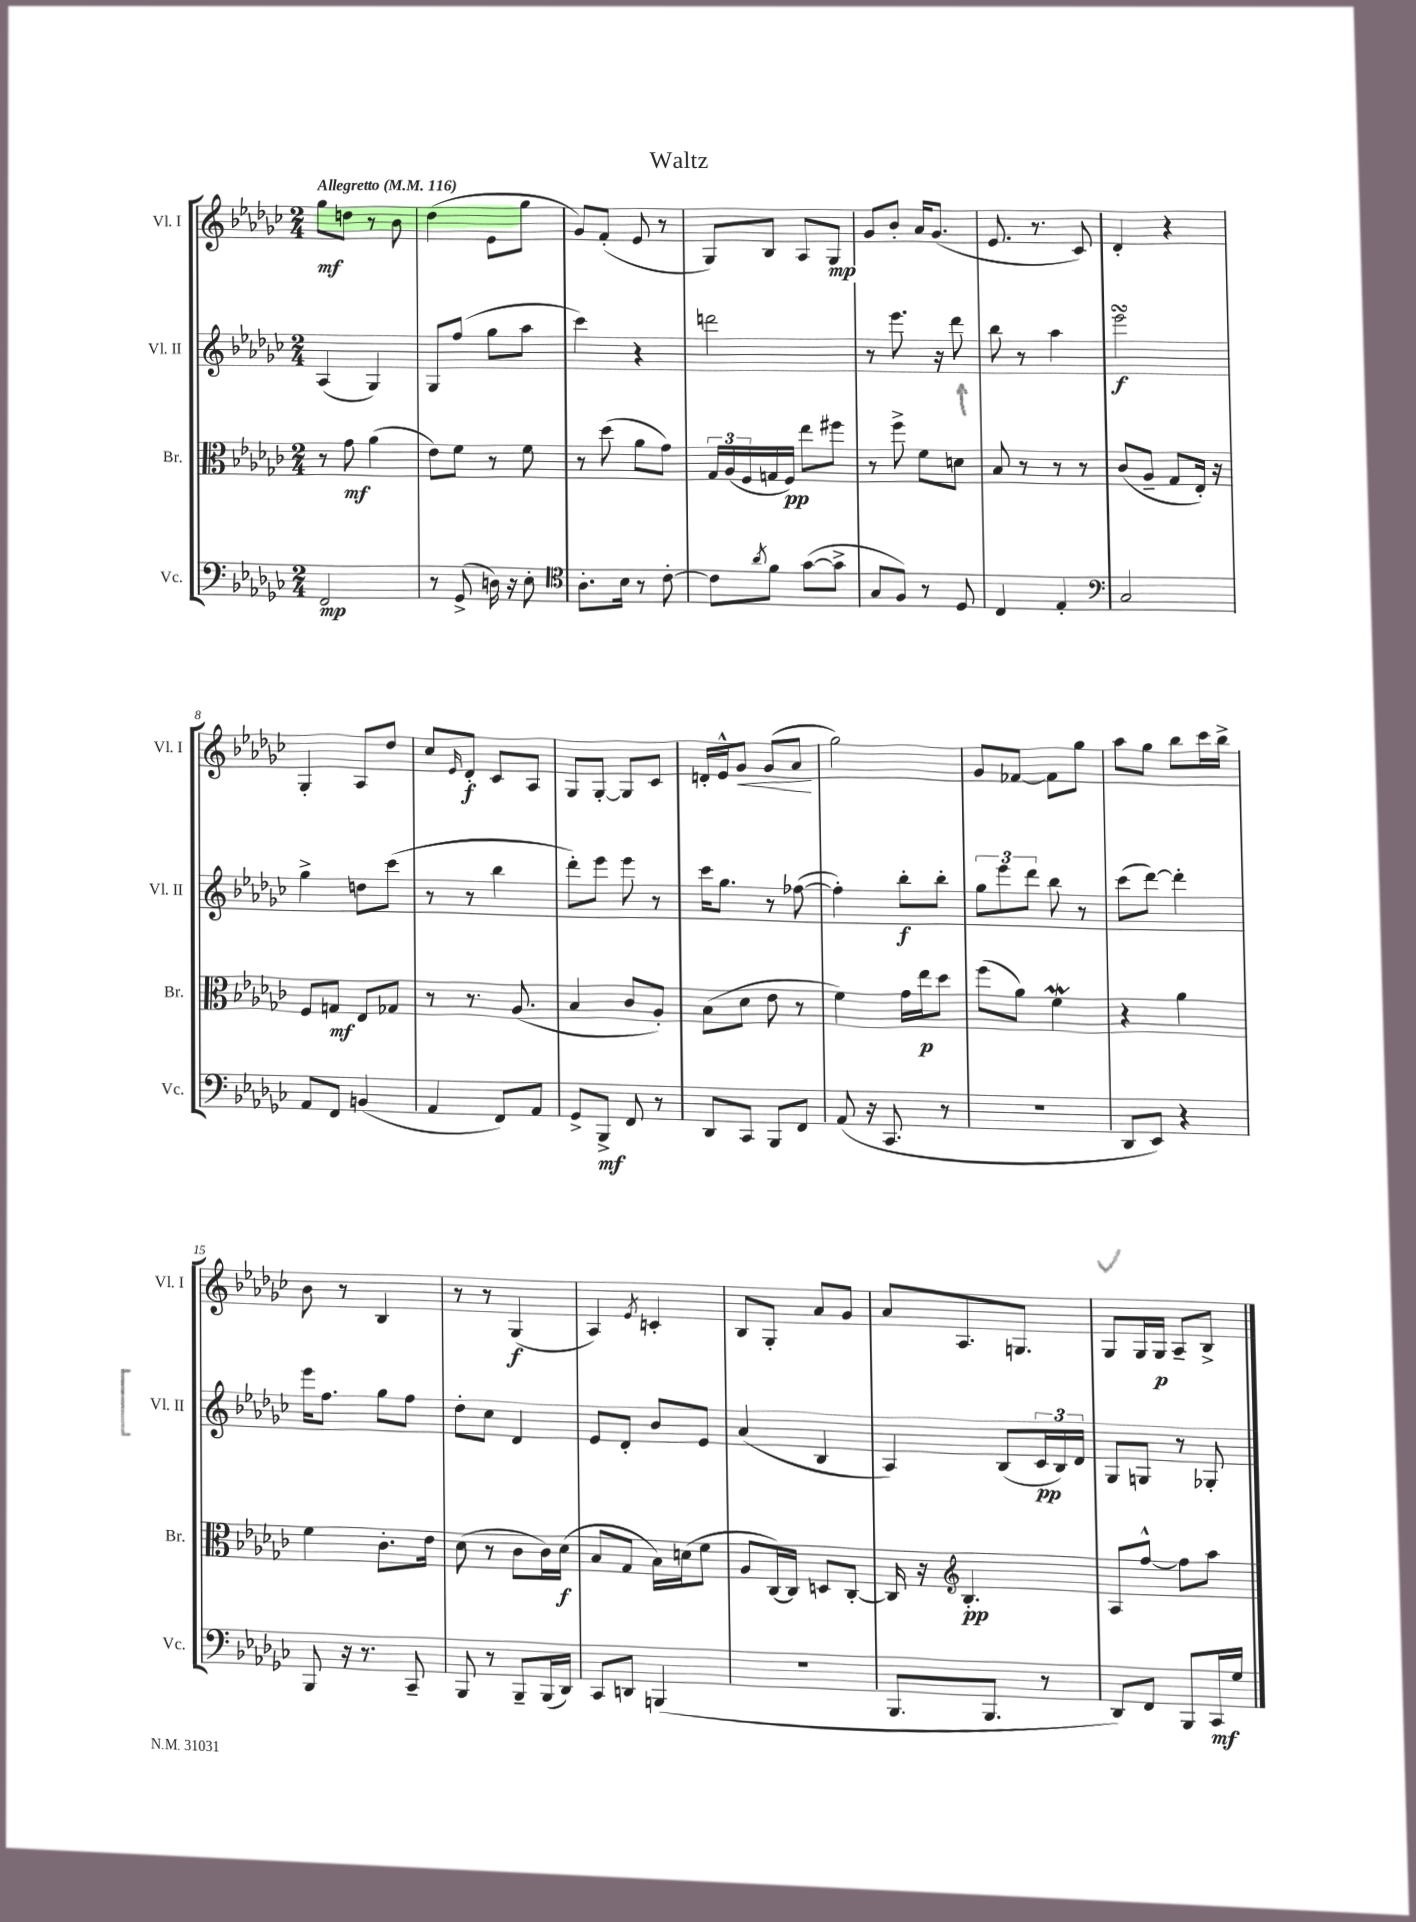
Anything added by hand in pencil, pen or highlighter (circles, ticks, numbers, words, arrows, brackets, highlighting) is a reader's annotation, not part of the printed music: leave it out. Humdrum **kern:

**kern	**kern	**kern	**kern
*staff4	*staff3	*staff2	*staff1
*clefF4	*clefC3	*clefG2	*clefG2
*k[b-e-a-d-g-c-]	*k[b-e-a-d-g-c-]	*k[b-e-a-d-g-c-]	*k[b-e-a-d-g-c-]
*M2/4	*M2/4	*M2/4	*M2/4
*MM116	*MM116	*MM116	*MM116
2FF/	8r	(4A-/	8gg-\L
.	8g-\	.	8dd\J
.	(4a-\	4G-/)	8r
.	.	.	8b-\
=	=	=	=
8r	8e-\L)	8G-/L	(4dd-\
(8GG-^/	8f\J	(8ff/J	.
16D\)	8r	8gg-\L	8e-\L
16r	.	.	.
8E-'\	8f\	8aa-\J	8gg-\J
=	=	=	=
*clefC4	*	*	*
8.A-'\L	8r	4ccc-\)	8g-/L)
.	(8dd-\	.	(8f'/J
16B-\Jk	.	.	.
8r	8a-\L	4r	8e-/
[8c-'\	8g-\J)	.	8r
=	=	=	=
8c-\]L	24G-/LL	2ddd\	8G-/L)
.	(24A-/	.	.
.	24F/	.	.
8qa-/	.	.	.
8f\J	16G/	.	8B-/J
.	16F/JJ)	.	.
([8g-\L	8ee-\L	.	8A-/L
8g-^\]J	8ff#\J	.	8G-/J
=	=	=	=
8G-/L	8r	8r	8g-/L
8F/J)	8ff^\	8.eee-\	8b-'/J
8r	8f\L	.	16a-/LK
.	.	16r	(8.g-/J
8D-/	8d\J	8ddd-\	.
=	=	=	=
4C-/	8B-/	8bb-\	8.e-/
.	8r	8r	.
.	.	.	8.r
4E-'/	8r	4aa-\	.
.	8r	.	8c-/)
=	=	=	=
*clefF4	*	*	*
2C-/	(8c-/L	2eee-\	4d-'/
.	8A-~/J	.	.
.	8G-/L	.	4r
.	16E-'/Jk)	.	.
.	16r	.	.
=	=	=	=
8AA-/L	8F/L	4gg-^\	4G-'/
8FF/J	8G/J	.	.
(4BB/	8E-/L	8dd\L	8A-/L
.	8G-/J	(8ccc-\J	8dd-/J
=	=	=	=
4AA-/	8r	8r	8cc-/L
.	.	.	16qqe-/
.	8.r	8r	8d-'/J
8FF/L)	.	4bb-\	8c-/L
.	(8.A-/	.	.
8AA-/J	.	.	8A-/J
=	=	=	=
8GG-^/L	4B-/	8ddd-'\L)	8G-/L
8BBB-^/J	.	8eee-\J	[8G-'/J
8FF/	8c-/L	8eee-\	8G-/]L
8r	8A-'/J)	8r	8c-/J
=	=	=	=
8DD-/L	(8B-\L	16ccc-\LK	16d'/LL
.	.	8.gg-\J	16e-^^/J
8CC-/J	8d-\J	.	8g-/J
8BBB-/L	8e-\	8r	(8g-/L
8FF/J	8r	([8ff-\	8a-/J
=	=	=	=
(8AA-/	4f\)	4ff-'\])	2gg-\)
16r	.	.	.
8.CC-/	.	.	.
.	16g-\LL	8bb-'\L	.
.	16ee-\J	.	.
8r	8dd-\J	8bb-'\J	.
=	=	=	=
2r	(8ff\L	12gg-\L	8g-/L
.	.	12eee-\	.
.	8a-\J)	.	[8f-/J
.	.	12ddd-\J	.
.	4f\	8bb-\	8f-\]L
.	.	8r	8gg-\J
=	=	=	=
8DD-/L	4r	(8ccc-\L	8aa-\L
8EE-/J)	.	[8ddd-\J)	8gg-\J
4r	4a-\	4ddd-'\]	8bb-\L
.	.	.	16ccc-\L
.	.	.	16bb-^\JJ
=	=	=	=
8BBB-/	4f\	16eee-\LK	8b-\
.	.	8.ff\J	.
16r	.	.	8r
8.r	.	.	.
.	8.c-'\L	8gg-\L	4B-/
8CC-~/	.	8ff\J	.
.	16e-\Jk	.	.
=	=	=	=
8BBB-/	(8d-\	8dd-'\L	8r
8r	8r	8cc-\J	8r
8BBB-~/L	8c-\L	4d-/	(4G-/
(16BBB-/L	16c-\L)	.	.
16DD-/JJ)	(16d-\JJ	.	.
=	=	=	=
8CC-/L	8B-/L	8e-/L	4A-/)
8DD/J	8G-/J	8d-'/J	.
.	.	.	8qe-/
(4BBB/	16B-\LL)	8b-/L	4c'/
.	(16d\J	.	.
.	8f\J	8e-/J	.
=	=	=	=
2r	8A-/L	(4a-/	8B-/L
.	[16C-/L)	.	8G-'/J
.	16C-/]JJ	.	.
.	8D/L	4B-/	8a-/L
.	[8C-'/J	.	8g-/J
=	=	=	=
8.BBB-/L	16C-/]	4A-/)	8a-/L
.	16r	.	.
*	*clefG2	*	*
.	4.B-'/	.	8.A-/
8.BBB-/J	.	.	.
.	.	(8B-/L	.
.	.	.	8.G/J
8r	.	24c-/L	.
.	.	24B-/)	.
.	.	24d-/JJ	.
=	=	=	=
8DD-/L)	8A-/L	8G-/L	8G-/L
8FF/J	[8ff^^/J	8G/J	16G-/L
.	.	.	16G-/JJ
8BBB-/L	8ff\]L	8r	8A-~/L
16CC-/L	8aa-\J	8G-'/	8B-^/J
16G-/JJ	.	.	.
==	==	==	==
*-	*-	*-	*-
